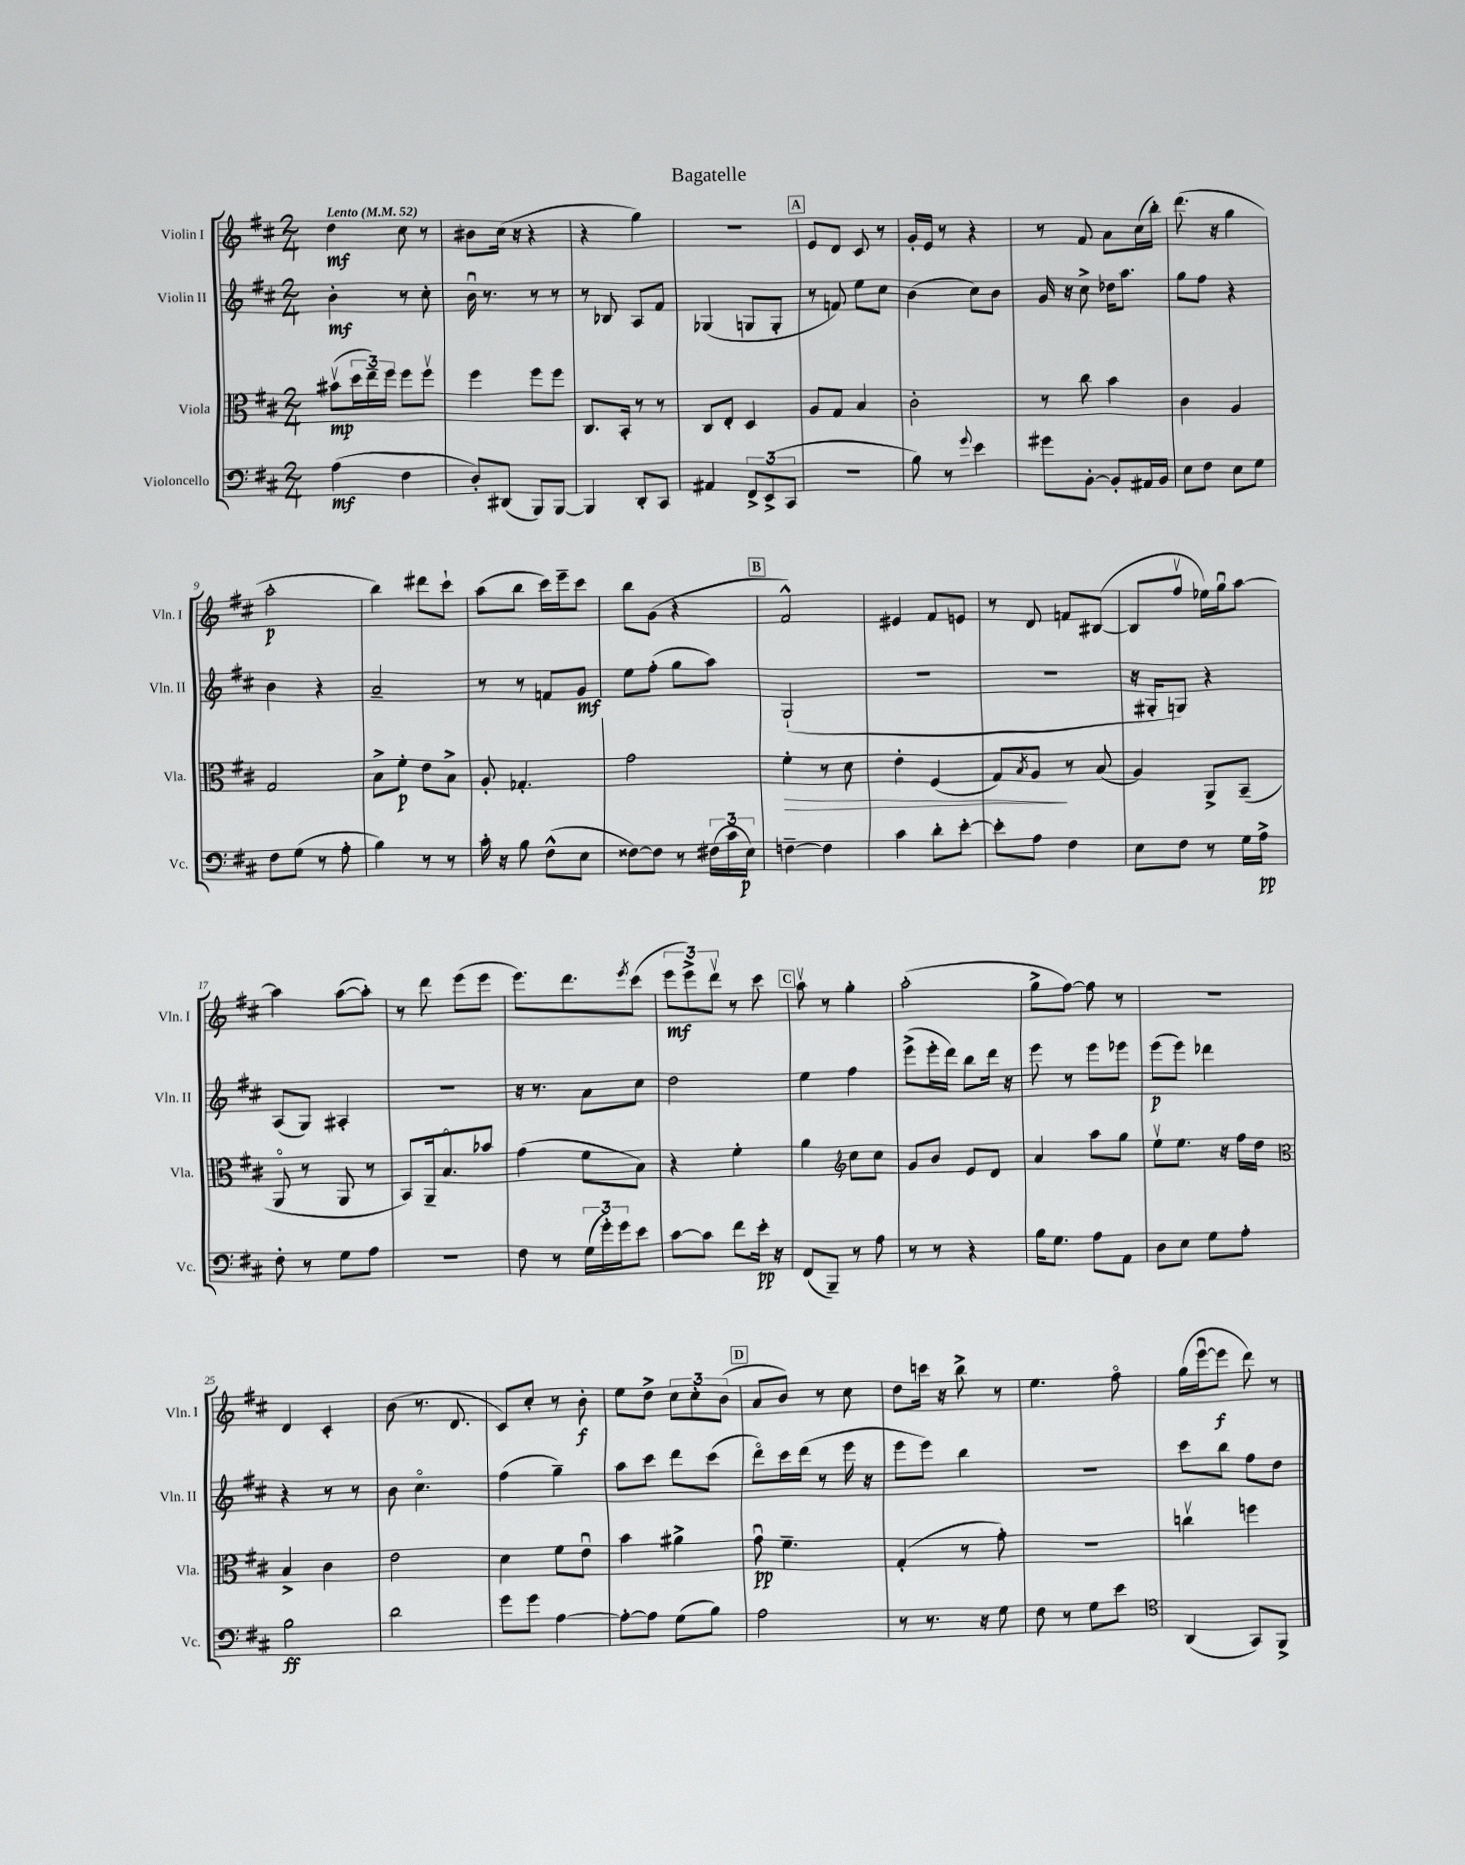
\header { title = "Bagatelle" }
<<
\new StaffGroup <<
\new Staff = "s0" \with { instrumentName = "Violin I" shortInstrumentName = "Vln. I" } {
    \clef treble \key d \major \numericTimeSignature \time 2/4 \tempo "Lento" 4 = 52
    d''4\mf cis''8 r8 |
    bis'8 cis''16( r16 r4 |
    r4 g''4) |
    R2 |
    \mark \markup { \box "A" } e'8 d'8 cis'8 r8 |
    g'16-. e'16 r8 r4 |
    r8 fis'8 a'8 cis''16( b''16-.) |
    d'''8.( r16 g''4 |
    a''2-.\p |
    b''4) dis'''8 cis'''8-! |
    a''8( b''8 cis'''16) e'''16-- cis'''8 |
    b''8 g'8( r4 |
    \mark \markup { \box "B" } fis'2-^) |
    eis'4 fis'8 e'8 |
    r8 d'8 f'8 bis8~( |
    bis8 fis''8\upbow ees''16) g''16\downbow a''8~ |
    a''4 a''8~( a''8-.) |
    r8 d'''8 e'''8( e'''8 |
    e'''8.) d'''8. \acciaccatura { e'''8 } cis'''8( |
    \tuplet 3/2 { e'''8\mf e'''8->) d'''8\upbow } r8 cis'''8 |
    \mark \markup { \box "C" } a''8\upbow r8 g''4-. |
    a''2-.( |
    g''8-> fis''8~) fis''8 r8 |
    r2 |
    d'4 cis'4-. |
    b'8( r8. d'8. |
    cis'8) cis''8-. r8 b'8-.\f |
    e''8 d''8-> \tuplet 3/2 { cis''8 cis''8-. b'8( } |
    \mark \markup { \box "D" } a'8 b'8) r8 cis''8 |
    d''8 c'''16 r16 b''8-> r8 |
    e''4. fis''8\flageolet |
    g''16( e'''16~\downbow e'''8\f d'''8) r8 \bar "|." |
}
\new Staff = "s1" \with { instrumentName = "Violin II" shortInstrumentName = "Vln. II" } {
    \clef treble \key d \major \numericTimeSignature \time 2/4
    b'4-.\mf r8 cis''8-. |
    b'16\downbow r8. r8 r8 |
    r8 bes8 a8 fis'8 |
    ges4( g8 g8-. |
    \mark \markup { \box "A" } r8 f'8) e''8 cis''8 |
    b'4( cis''8) b'8 |
    g'16 r16 cis''8-> des''16 a''8. |
    g''8 fis''8 r4 |
    b'4 r4 |
    a'2-- |
    r8 r8 f'8 g'8\mf |
    e''8 fis''8-.( g''8 a''8) |
    \mark \markup { \box "B" } g2-!( |
    r2 |
    r2 |
    r16 gis16-. g8) r4 |
    a8( g8) ais4-. |
    r2 |
    r16 r8. a'8 cis''8 |
    d''2 |
    \mark \markup { \box "C" } e''4 fis''4 |
    e'''8->( e'''16-. d'''16) b''8 d'''16 r16 |
    e'''8 r8 e'''8 ees'''8 |
    e'''8\p( e'''8) des'''4 |
    r4 r8 r8 |
    b'8 cis''4.\flageolet |
    fis''4( g''4--) |
    a''8 cis'''8 d'''8 cis'''8( |
    \mark \markup { \box "D" } d'''8\flageolet) cis'''16 d'''16( r8 e'''16 r16 |
    e'''8 e'''8) b''4 |
    r2 |
    cis'''8 b''8 fis''8 d''8 \bar "|." |
}
\new Staff = "s2" \with { instrumentName = "Viola" shortInstrumentName = "Vla." } {
    \clef alto \key d \major \numericTimeSignature \time 2/4
    bis'8\upbow\mp( \tuplet 3/2 { d''16 e''16--) fis''16 } fis''8 fis''8\upbow |
    fis''4 fis''8 fis''8 |
    cis8. b,16-. r8 r8 |
    cis8 e8-. d4 |
    \mark \markup { \box "A" } a8 g8 b4 |
    cis'2-. |
    r8 cis''8 b'4 |
    cis'4 a4 |
    g2 |
    b8-> fis'8-.\p e'8 b8-> |
    a8-. ges4.-. |
    g'2 |
    \mark \markup { \box "B" } fis'4-.\> r8 d'8 |
    e'4-. fis4( |
    g8) \acciaccatura { b8 } a8\! r8 b8( |
    a4) a,8-> b,8--( |
    a,8\flageolet r8 a,8 r8 |
    b,8) a,16-- b8.\flageolet bes'8 |
    g'4( fis'8 b8) |
    r4 fis'4-. |
    \mark \markup { \box "C" } a'4 \clef treble cis''8 cis''8 |
    g'8 b'8 e'8 d'8 |
    a'4 a''8 g''8 |
    e''8\upbow e''8. r16 fis''16 d''16 |
    \clef alto b4-> cis'4 |
    e'2 |
    d'4 fis'8 e'8\downbow |
    b'4 ais'4-> |
    \mark \markup { \box "D" } g'8\downbow\pp fis'4.-- |
    g4-.( r8 g'8-.) |
    R2 |
    c''4\upbow f''4 \bar "|." |
}
\new Staff = "s3" \with { instrumentName = "Violoncello" shortInstrumentName = "Vc." } {
    \clef bass \key d \major \numericTimeSignature \time 2/4
    a4\mf( fis4 |
    d8-.) dis,8( b,,8) b,,8~ |
    b,,4 d,8-. cis,8 |
    ais,4 \tuplet 3/2 { fis,8-> e,8->( cis,8 } |
    \mark \markup { \box "A" } r2 |
    b8) r8 \appoggiatura { g'8 } e'4 |
    gis'8 b,8~-. b,8-. ais,16 b,16 |
    e8 fis8 e8 g8 |
    fis8 g8( r8 a8-. |
    b4) r8 r8 |
    cis'16-. r16 b8 fis8-^( e8 |
    fisis8~) fisis8 r8 \tuplet 3/2 { fis16( cis'16 e16\p) } |
    \mark \markup { \box "B" } f4~-- f4 |
    cis'4 d'8-. e'8~-. |
    e'8-. a8 fis4 |
    e8 fis8 r8 g16 a16->\pp |
    fis8-. r8 g8 a8 |
    r2 |
    fis8 r8 \tuplet 3/2 { g16( g'16-.) g'16 } e'8 |
    cis'8~ cis'8 fis'8 e'16-.\pp r16 |
    \mark \markup { \box "C" } fis,8( b,,8--) r8 a8 |
    r8 r8 r4 |
    b16 g8. a8 a,8 |
    d8 e8 g8 a8-. |
    b2\ff |
    d'2 |
    g'8 g'8 a4~ |
    a8~-. a8 g8( b8) |
    \mark \markup { \box "D" } a2 |
    r8 r8. r16 g8 |
    fis8 r8 g8 e'8 |
    \clef tenor a,4( g,8) fis,8-> \bar "|." |
}
>>
>>
